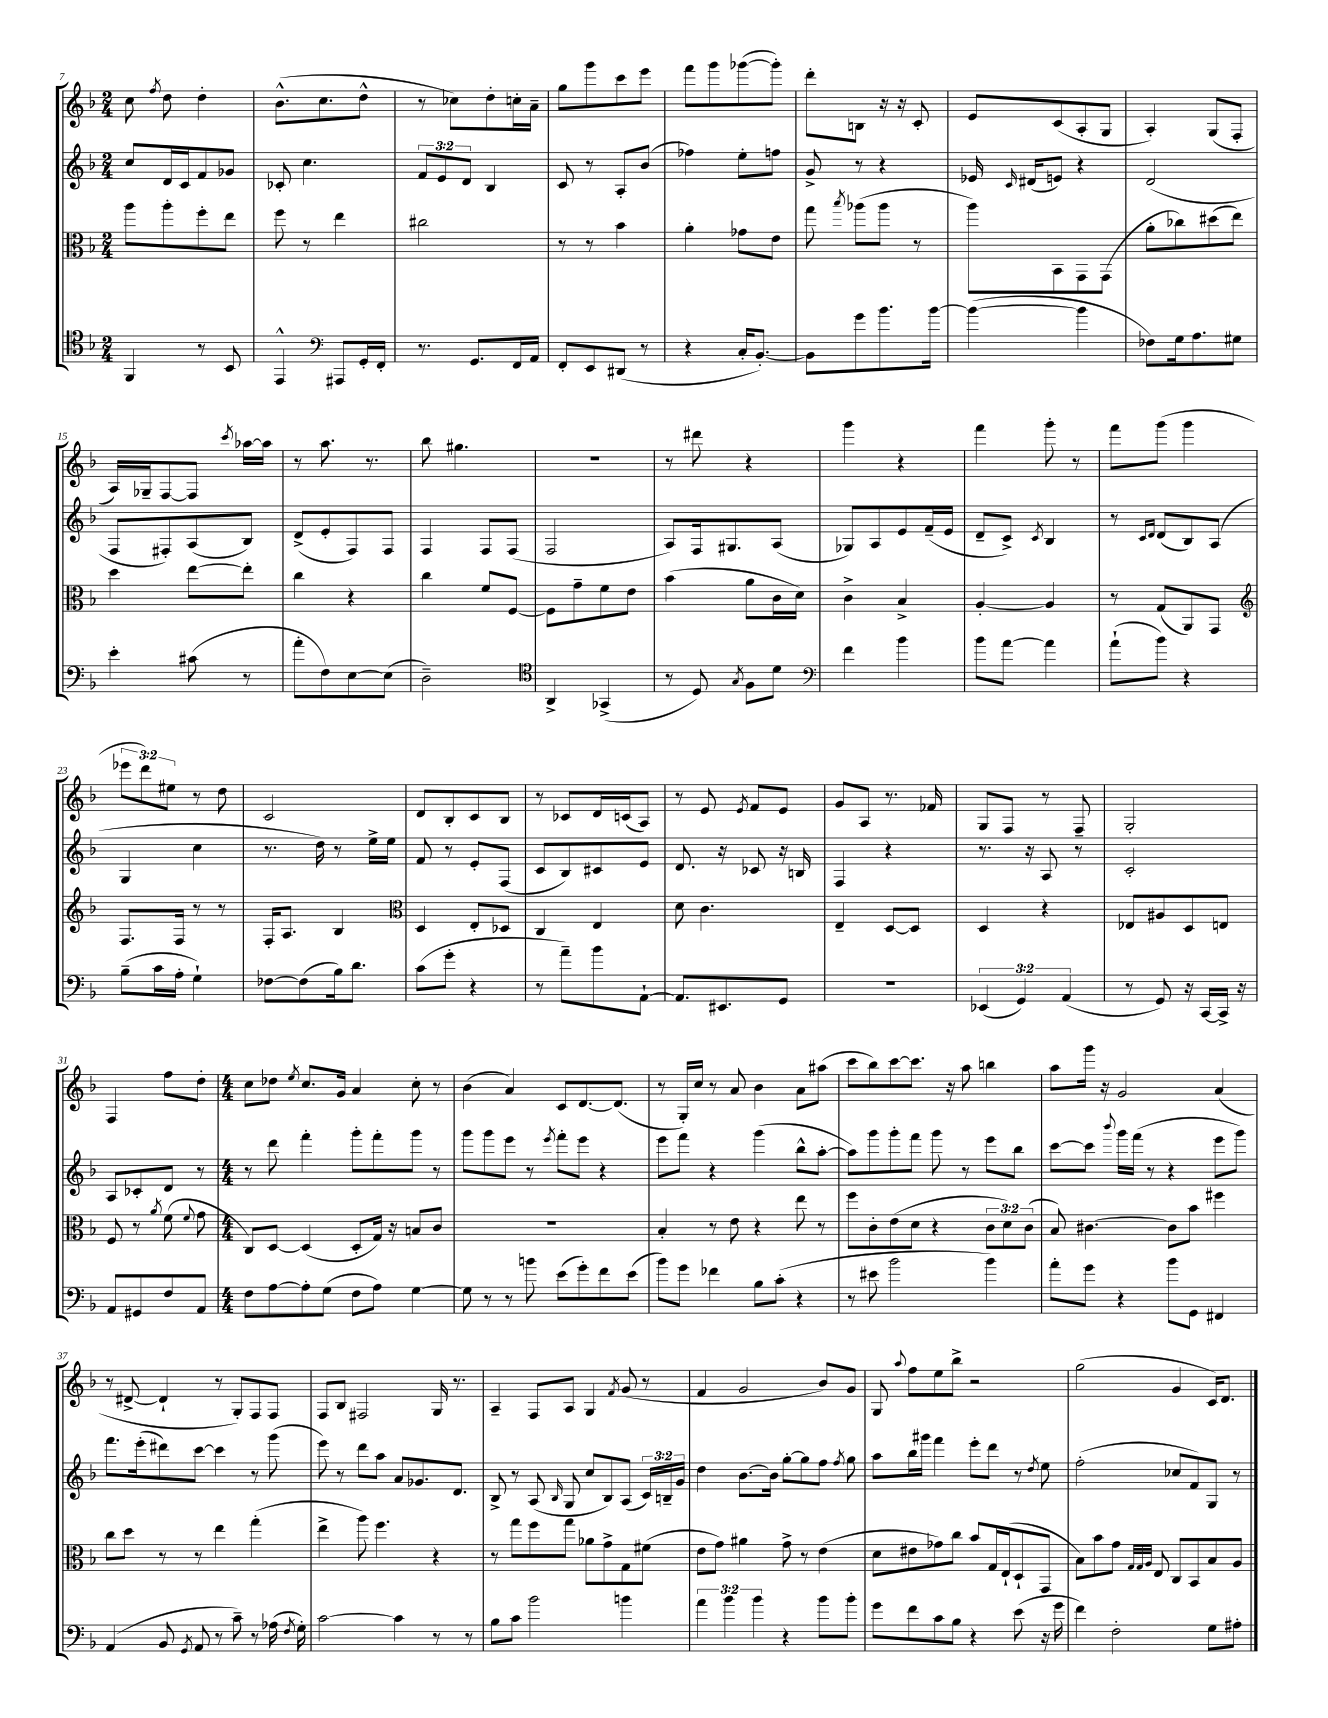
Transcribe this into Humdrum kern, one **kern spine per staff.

**kern	**kern	**kern	**kern
*staff4	*staff3	*staff2	*staff1
*clefC4	*clefC3	*clefG2	*clefG2
*k[b-]	*k[b-]	*k[b-]	*k[b-]
*M2/4	*M2/4	*M2/4	*M2/4
4FF/	8aa\L	8cc/L	8cc\
.	.	.	8qff/
.	8aa'\	16d/L	8dd\
.	.	16c/J	.
8r	8ff'\	8f/	4dd'\
8BB-/	8ee\J	8g-/J	.
=	=	=	=
4EE^^/	8ff\	8c-'/	(8.b-^^\L
.	8r	4.cc\	.
.	.	.	8.cc\
*clefF4	*	*	*
8AAA#/L	4ee\	.	.
16GG'/L	.	.	8dd^^\J
16FF'/JJ	.	.	.
=	=	=	=
8.r	2cc#\	12f/L	8r
.	.	12e/	.
.	.	.	8cc-\L)
.	.	12d/J	.
8.GG/L	.	.	.
.	.	4B-/	8dd'\
16FF/L	.	.	16cc'\L
16AA/JJ	.	.	16a~\JJ
=	=	=	=
8FF'/L	8r	8c/	8gg\L
8EE/	8r	8r	8ggg\
(8DD#/J	4b-\	8A'/L	8ccc\
8r	.	(8b-/J	8eee\J
=	=	=	=
4r	4a'\	4ff-\)	8fff\L
.	.	.	8ggg\
16C'/LK	8g-\L	8ee'\L	([8ggg-\
[8.BB-'/J)	.	.	.
.	8e\J	8ff\J	8ggg-'\]J)
=	=	=	=
8BB-\]L	8gg\	8g^/	8ddd'\L
.	8qbb-/	.	.
8g\	(8aa-\L	8r	8B\J
8.b-\	8aa-\J	4r	16r
.	.	.	16r
.	8r	.	8c'/
[16b-\Jk	.	.	.
=	=	=	=
(4b-\_	8aa\L)	16e-/	8e/L
.	.	16qqc/	.
.	.	(16d#/LK	.
.	8BB-\	8e/J)	(8c/
4b-\]	8GG\	4r	8A'/
.	(8GG\J	.	8G/J
=	=	=	=
8F-\L)	8a'\L	(2d/	4A'/)
16G\k	8cc-\)	.	.
8.A\	.	.	.
.	(8dd#\	.	(8G/L
8G#\J	8ee\J)	.	8F'/J
=	=	=	=
4e'\	4dd\	8F/L	16A/LL)
.	.	.	16G-~/J
.	.	8F#'/)	[8F/
(8c#\	[8ee\L	(8A/	8F/]J
.	.	.	8qccc/
8r	8ee'\]J	8B-/J)	[16aa-\LL
.	.	.	16aa-\]JJ
=	=	=	=
8a'\L	4cc\	(8d^/L	8r
8F\)	.	8e'/	8.aa\
[8E\	4r	8F/)	.
.	.	.	8.r
(8E\]J	.	8F/J	.
=	=	=	=
2D~\)	4cc\	4F/	8bb-\
.	.	.	4.gg#\
.	8f/L	8F/L	.
.	[8F/J	(8F/J	.
=	=	=	=
*clefC4	*	*	*
4AA^/	8F\]L	2F/	2r
.	8g~\	.	.
(4GG-^/	8f\	.	.
.	8e\J	.	.
=	=	=	=
8r	(4b-\	8A/L)	8r
8D/)	.	16F/k	8ddd#\
.	.	8.G#/	.
8qG/	.	.	.
8F\L	8a\L	.	4r
8d\J	16c\L	(8A/J	.
.	16d\JJ)	.	.
=	=	=	=
*clefF4	*	*	*
4f\	4c^\	8G-/L)	4ggg\
.	.	8A/	.
4b-\	4B-^/	8e/	4r
.	.	(16f~/L	.
.	.	16e/JJ	.
=	=	=	=
8b-\L	[4A'/	8d~/L	4fff\
[8a\J	.	8c^/J)	.
.	.	8qc/	.
4a\]	4A/]	4B-/	8ggg'\
.	.	.	8r
=	=	=	=
(8a`\L	8r	8r	8fff\L
.	.	16qqc/LL	.
.	.	16qqd/JJ	.
8b-\J)	(8G/L	(8d/L	(8ggg\J
4r	8AA/)	8B-/)	4ggg\
.	8GG/J	(8A/J	.
=	=	=	=
*	*clefG2	*	*
(8B-~\L	8.F/L	4G/	12eee-\L
.	.	.	12ddd\)
16c\L	.	.	.
.	.	.	12ee#\J
16A'\JJ	16F/Jk	.	.
4G`\)	8r	4cc\	8r
.	8r	.	8dd\
=	=	=	=
[8F-\L	16F'/LK	8.r	2c/
.	8.A/J	.	.
(8F-\]	.	.	.
.	.	16dd\)	.
16B-\k)	4B-/	8r	.
8.d\J	.	.	.
.	.	16ee^\LL	.
.	.	16ee\JJ	.
=	=	=	=
*	*clefC3	*	*
(8c\L	4D/	8f/	8d/L
8g'\J	.	8r	8B-'/
4r	8E'/L	8e'/L	8c/
.	8D-/J	(8F/J	8B-/J
=	=	=	=
8r	4C/	8c/L	8r
8a~\L)	.	8B-/)	8c-/L
8b-\	4E/	8c#/	16d/L
.	.	.	(16c/J
[8AA`\J	.	8e/J	8A/J)
=	=	=	=
8.AA/]L	8d\	8.d/	8r
.	4.c\	.	8e/
8.EE#/	.	16r	.
.	.	.	8qe/
.	.	8c-/	8f/L
8GG/J	.	16r	8e/J
.	.	16B/	.
=	=	=	=
2r	4E~/	4F/	8g/L
.	.	.	8A/J
.	[8D/L	4r	8.r
.	8D/]J	.	.
.	.	.	16f-/
=	=	=	=
(6EE-/	4D/	8.r	8G/L
.	.	.	8F/J
6GG/)	.	.	.
.	.	16r	.
.	4r	8A/	8r
(6AA/	.	.	.
.	.	8r	8F~/
=	=	=	=
8r	8E-/L	2c'/	2G'/
8GG/)	8A#/	.	.
16r	8D/	.	.
[16CC/LL	.	.	.
16CC^/]JJ	8E/J	.	.
16r	.	.	.
=	=	=	=
8AA/L	8F/	8A/L	4F/
8GG#/	8r	8c-'/	.
.	8qa/	.	.
8F/	(8f\	8d/J	8ff\L
.	8qqf/	.	.
8AA/J	8g\	8r	8dd'\J
=	=	=	=
*M4/4	*M4/4	*M4/4	*M4/4
8F\L	8C/L)	8r	8cc\L
[8A\	[8D/J	8ddd\	8dd-\J
.	.	.	8qee/
8A'\]	(4D/]	4fff'\	8.cc/L
(8G\J	.	.	.
.	.	.	16g/Jk
8F\L	8D'/L	8ggg'\L	4a/
8A\J)	16G/Jk)	8fff'\	.
.	16r	.	.
[4G\	8B/L	8ggg\J	8cc'\
.	8c/J	8r	8r
=	=	=	=
8G\]	1r	8ggg\L	(4b-\
8r	.	8ggg\	.
8r	.	8eee\J	4a/)
8b\	.	8r	.
.	.	8qeee/	.
(8e\L	.	8fff'\L	8c/L
8g'\)	.	8eee\J	[8.d/
8f\	.	4r	.
.	.	.	(8.d/]J
(8e\J	.	.	.
=	=	=	=
8b-\L)	4B-'/	8eee\L	8r
8g\J	.	8fff\J	16G'/LL)
.	.	.	16cc/JJ
4f-\	8r	4r	8r
.	8e\	.	8a/
8B-\L	4r	(4ggg\	4b-\
(8c'\J	.	.	.
4r	8ee\	8bb-^^\L	8a\L
.	8r	[8aa'\J	(8aa#\J
=	=	=	=
8r	8ff\L	8aa\]L)	8ccc\L
8e#\	8c'\	8ggg\	8bb-\)
2b-\	(8e\	8ggg'\	[8ccc\
.	8d\J	8fff\J	8.ccc\]J
.	4r	8ggg\	.
.	.	.	16r
.	.	8r	8aa\
4b-\)	12c\L	8eee\L	4bb\
.	12d\)	.	.
.	.	8bb-\J	.
.	(12c\J	.	.
=	=	=	=
8a'\L	8B-/)	[8ccc\L	8aa\L
8g\J	[4.c#\	8ccc\]J	16ggg\Jk
.	.	.	16r
.	.	8qqbbb-/	.
4r	.	16ggg\LL	2g/
.	.	(16fff\JJ	.
.	.	8r	.
8b-\L	8c#\]L	4r	.
8GG\J	8b-\J	.	.
4FF#/	4ff#\	8eee\L	(4a/
.	.	8ggg\J)	.
=	=	=	=
(4AA/	8cc\L	8.fff\L	8r
.	8dd\J	.	[8d#^/
.	.	(16eee'\k	.
8BB-/	8r	8ddd#\)	4d#`/]
8qGG/	.	.	.
8AA/	8r	[8ccc\J	.
8r	4ee\	4ccc\]	8r
8c~\)	.	.	8G'/L)
8r	(4gg'\	8r	8F/
(16A-\	.	(8ggg\	8F/J
8qF/	.	.	.
16G'\)	.	.	.
=	=	=	=
[2c\	4ee^\	8eee\)	8F/L
.	.	8r	8B-/J
.	8aa\)	8ddd\L	2F#/
.	4.ff\	8aa\J	.
4c\]	.	8a/L	.
.	.	8.g-/	.
8r	4r	.	16G/
.	.	8.d/J	8.r
8r	.	.	.
=	=	=	=
8B-\L	8r	8B-^/	4A~/
8c\J	8gg\L	8r	.
2b-\	8ff\	(8A/	8F/L
.	.	16qqB-/	.
.	8gg\J	8G/	8A/J
.	8a-\L	8cc/L	4G/
.	8g^\	8B-/)	.
.	.	.	8qf/
4b\	8G\	(8A/J	(8g/
.	(8f#\J	24c/LL)	8r
.	.	24B~/	.
.	.	24g/JJ	.
=	=	=	=
6a\	8e\L	4dd\	4f/
.	8g\J)	.	.
6b-\	.	.	.
.	4a#\	[8.b-\L	2g/
6b-\	.	.	.
.	.	16b-\]Jk	.
4r	8g^\	[8gg'\L	.
.	8r	8gg\]	.
8b-\L	(4e\	8ff\J	8b-/L)
.	.	8qff/	.
8b-'\J	.	8gg\	8g/J
=	=	=	=
8g\L	8d\L	8aa\L	8G/
.	.	.	8qqaa/
8f\	8e#\	16bb-\L	8ff\L
.	.	16ggg#\JJ	.
8c\	8g-\)	4fff\	8ee\
8B-\J	8cc\J	.	8bb-^\J
4r	8b-/L	8eee'\L	2r
.	16G/L	8ddd\J	.
.	(16E`/J	.	.
(8e\	8D`/	8r	.
.	.	8qdd/	.
16r	8GG/J	8ee\	.
16g\	.	.	.
=	=	=	=
4f\)	8B-\L)	(2ff'\	(2gg\
.	8b-\	.	.
2F'\	8g\J	.	.
.	32qqG/LLL	.	.
.	32qqG/	.	.
.	32qqA/JJJ	.	.
.	8E/	.	.
.	8C/L	8cc-/L	4g/
.	8BB-/	8f/)	.
8G\L	8B-/	8G/J	16c/LK)
.	.	.	8.d/J
8A#'\J	8A/J	8r	.
==	==	==	==
*-	*-	*-	*-
